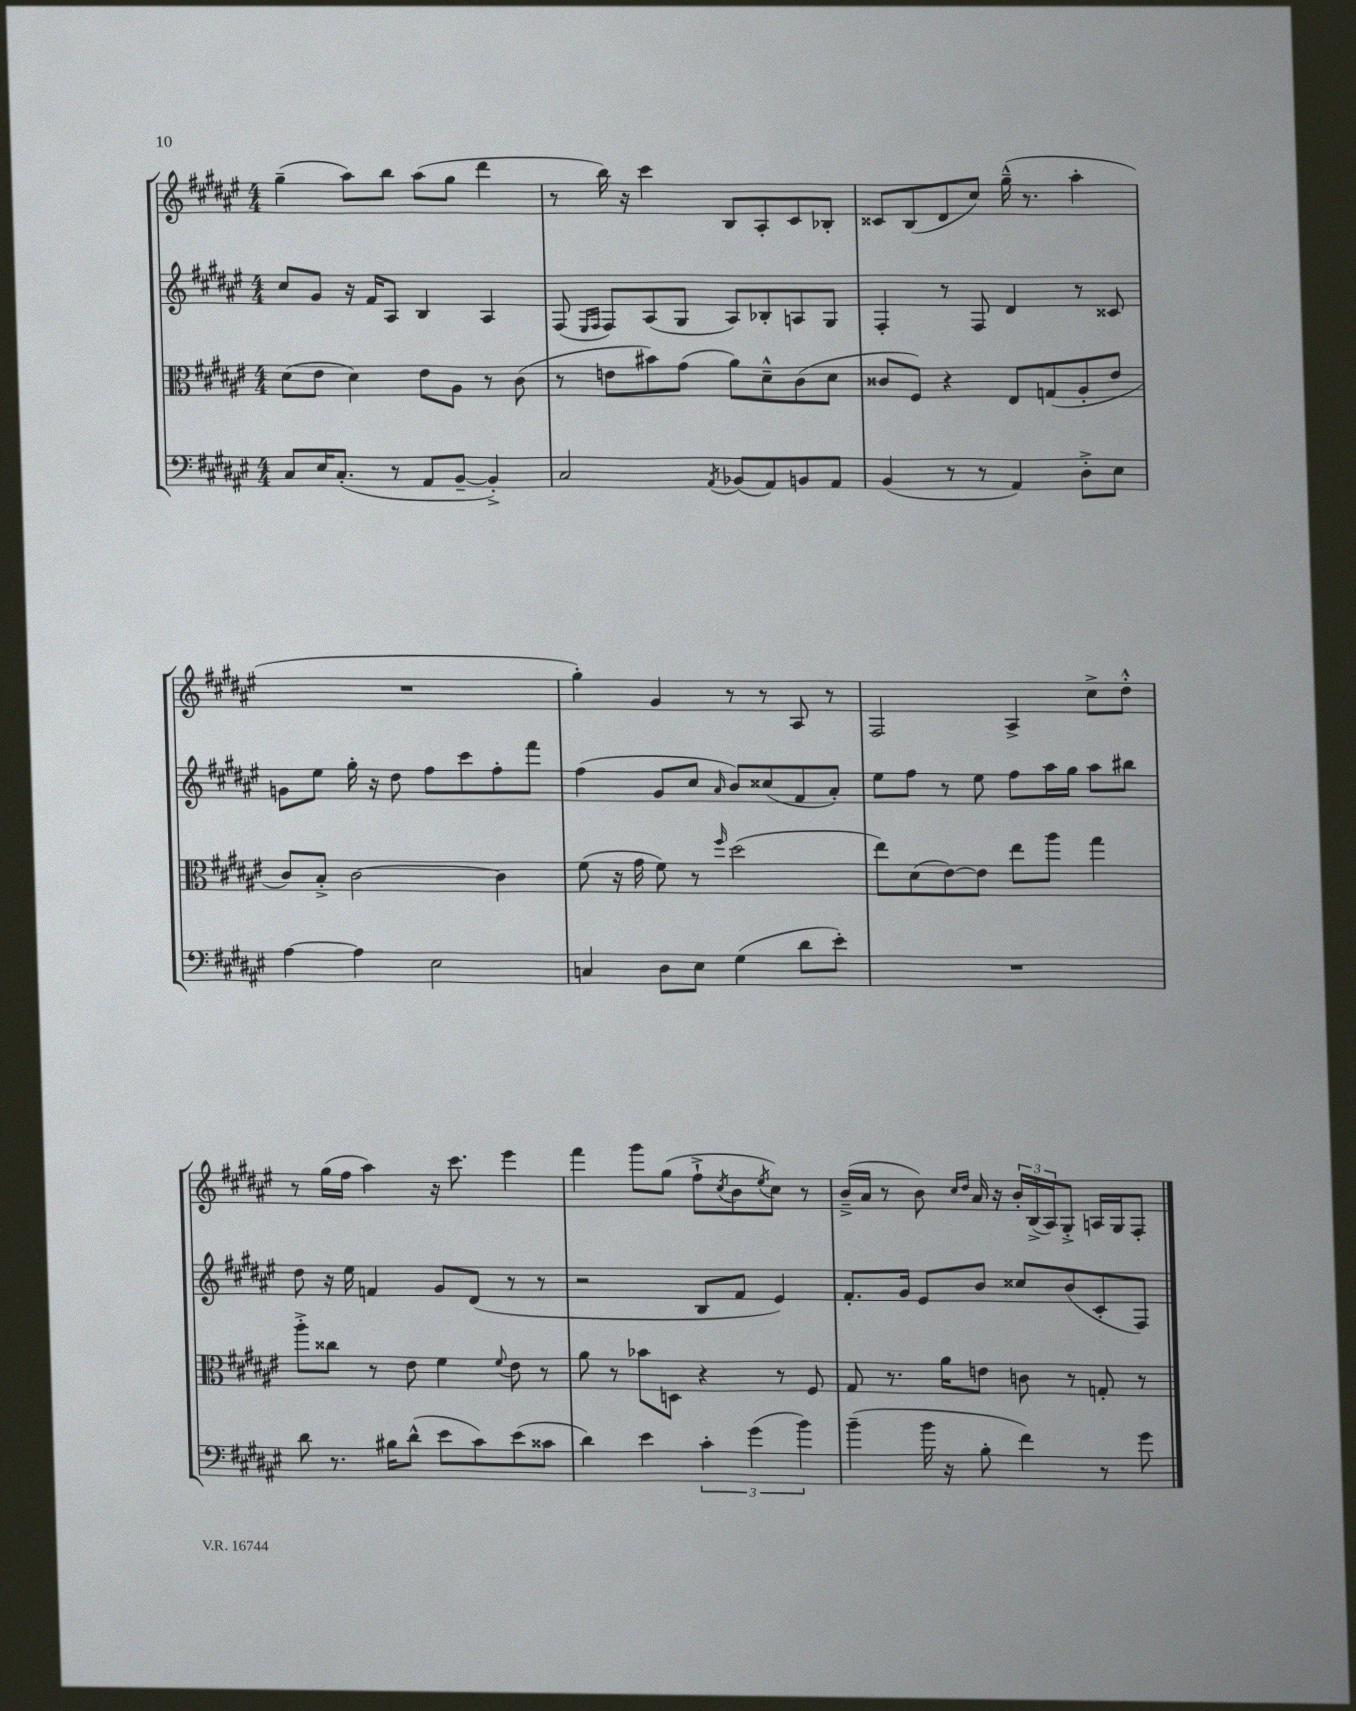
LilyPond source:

<<
\new StaffGroup <<
\new Staff = "s0" {
    \clef treble \key fis \major \numericTimeSignature \time 4/4
    gis''4--( ais''8) b''8 ais''8( gis''8 dis'''4 |
    r8 b''16) r16 cis'''4 b8 ais8-. cis'8 bes8-. |
    cisis'8 b8( dis'8 cis''8) gis''16---^( r8. ais''4-. |
    R1 |
    gis''4-.) gis'4 r8 r8 ais8 r8 |
    fis2 ais4-> cis''8-> dis''8-.-^ |
    r8 gis''16( fis''16 ais''4) r16 cis'''8. eis'''4 |
    fis'''4 gis'''8 gis''8( fis''8-!-> \acciaccatura { cis''8 } b'8 \acciaccatura { eis''8 } cis''8) r8 |
    b'16--->( ais'16 r8 b'8) \grace { cis''16 dis''16 } ais'16 r16 \tuplet 3/2 { b'16-. b16->( ais16) } gis8-.-> a16 gis16 fis8-. \bar "|." |
}
\new Staff = "s1" {
    \clef treble \key fis \major \numericTimeSignature \time 4/4
    cis''8 gis'8 r16 fis'16 ais8 b4 ais4 |
    fis8( \grace { eis16 fis16 } fis8) ais8( gis8 ais8) bes8-. a8 gis8 |
    fis4-. r8 fis8 dis'4 r8 cisis'8 |
    g'8 eis''8 gis''16-. r16 dis''8 fis''8 cis'''8 fis''8-. fis'''8 |
    fis''4( gis'8 cis''8 \grace { ais'16 } b'8) cisis''8( fis'8 ais'8-.) |
    eis''8 fis''8 r8 eis''8 fis''8 ais''16 gis''16 ais''8 bis''8 |
    dis''8 r16 eis''16 f'4 gis'8 dis'8( r8 r8 |
    r2 b8 fis'8 eis'4) |
    fis'8.-. gis'16 eis'8 b'8 cisis''8 b'8( cis'8-. fis8) \bar "|." |
}
\new Staff = "s2" {
    \clef alto \key fis \major \numericTimeSignature \time 4/4
    dis'8( eis'8 dis'4) eis'8 ais8 r8 cis'8( |
    r8 e'8 bis'8) gis'8( ais'8) dis'8---^ cis'8( dis'8 |
    cisis'8 fis8) r4 eis8 g8( ais8-. eis'8 |
    cis'8) b8-.-> cis'2~ cis'4 |
    fis'8( r16 gis'16 fis'8) r8 \grace { fis''16 } dis''2( |
    eis''8) dis'8( eis'8~) eis'8 eis''8 ais''8 gis''4 |
    ais''8-.-> cisis''8 r8 eis'8 fis'4 \appoggiatura { fis'8 } eis'8 r8 |
    ais'8 r8 bes'8 d8 r4 r8 fis8 |
    gis8 r8. ais'16 e'8 c'8 r8 g8-. r8 \bar "|." |
}
\new Staff = "s3" {
    \clef bass \key fis \major \numericTimeSignature \time 4/4
    cis8 eis16 cis8.-.( r8 ais,8 b,8~-- b,4-.->) |
    cis2 \acciaccatura { ais,8 } bes,8( ais,8) b,8 ais,8 |
    b,4( r8 r8 ais,4) dis8-.-> eis8 |
    ais4~ ais4 eis2 |
    c4 dis8 eis8 gis4( dis'8 eis'8-.) |
    R1 |
    dis'8 r8. bis16 dis'8-^( eis'8 cis'8) eis'8( cisis'8 |
    dis'4) eis'4 \tuplet 3/2 { cis'4-. gis'4( b'4) } |
    b'4--( b'16 r16 b8-. fis'4) r8 gis'8 \bar "|." |
}
>>
>>
\layout { \context { \Score \remove "Bar_number_engraver" } }
